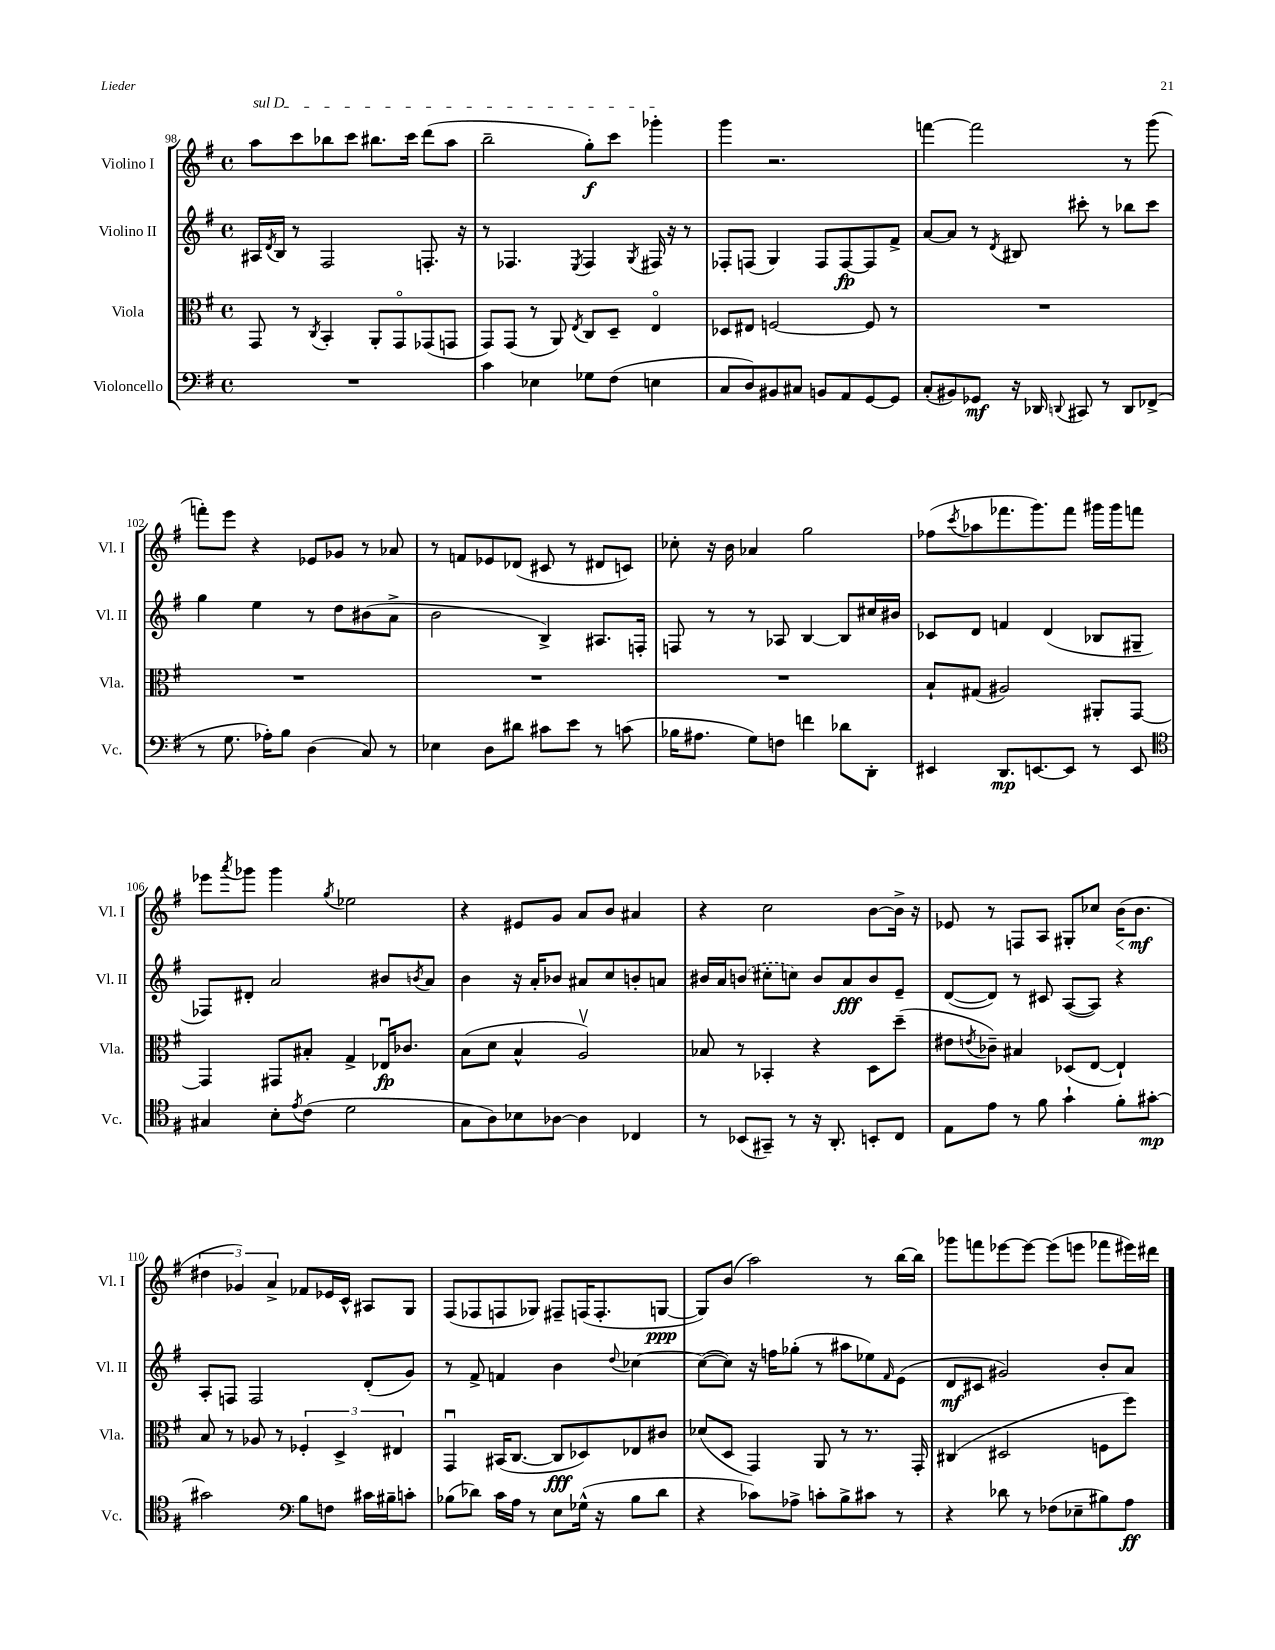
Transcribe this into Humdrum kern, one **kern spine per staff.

**kern	**kern	**kern	**kern
*staff4	*staff3	*staff2	*staff1
*clefF4	*clefC3	*clefG2	*clefG2
*k[f#]	*k[f#]	*k[f#]	*k[f#]
*M4/4	*M4/4	*M4/4	*M4/4
*met(c)	*met(c)	*met(c)	*met(c)
1r	8GG	16A#	8aa
.	.	8qd	.
.	.	16B	.
.	8r	8r	8ccc
.	8qC	.	.
.	4BB'	2F#	8bb-
.	.	.	8ccc
.	8AA'	.	8.bb#
.	8GGo	.	.
.	.	.	16ccc
.	(8GG-	8.F'	(8ddd
.	8GG	.	8aa
.	.	16r	.
=	=	=	=
4c	8GG)	8r	2bb~
.	(8GG	4.F-	.
4E-	8r	.	.
.	8AA)	.	.
.	8qE	8qE	.
8G-	8C	4F-	8gg')
(8F#	8D~	.	8ccc
.	.	8qG	.
4E	4Eo	16F#	4ggg-'
.	.	16r	.
.	.	8r	.
=	=	=	=
8C	8D-	8F-'	4ggg
8D)	8E#	(8F	.
8BB#	[2F	4G)	2.r
8C#	.	.	.
8BB	.	8F	.
8AA	.	[8F	.
[8GG	8F]	8F]	.
8GG]	8r	8f#^	.
=	=	=	=
(8C'	1r	[8a	[4fff
8BB#)	.	8a]	.
8GG-	.	8r	2fff]
.	.	8qd	.
16r	.	8B#	.
16DD-	.	.	.
8qqDD	.	.	.
8CC#	.	8ccc#'	.
8r	.	8r	.
8DD	.	8bb-	8r
(8FF-^	.	8ccc#	(8ggg
=	=	=	=
8r	1r	4gg	8fff')
8.G	.	.	8eee
.	.	4ee	4r
16A-')	.	.	.
8B	.	.	.
(4D	.	8r	8e-
.	.	8dd	8g-
8C)	.	(8b#	8r
8r	.	8a^	8a-
=	=	=	=
4E-	1r	2b	8r
.	.	.	8f
8D	.	.	8e-
8d#	.	.	(8d-
8c#	.	4B^)	8c#
8e	.	.	8r
8r	.	8.A#	8d#
(8c	.	.	8c)
.	.	16F'	.
=	=	=	=
16B-	1r	8F	8cc-'
8.A#	.	.	.
.	.	8r	16r
.	.	.	16b
8G)	.	8r	4a-
8F	.	8A-	.
4f	.	[4B	2gg
8d-	.	8B]	.
8DD'	.	16cc#	.
.	.	16b#	.
=	=	=	=
4EE#	8B`	8c-	(8ff-
.	.	.	8qccc
.	(8G#	8d	8aa-
8.DD	2A#)	4f	8.fff-
[8.EE	.	.	8.ggg)
.	.	(4d	.
8EE]	.	.	8fff-
8r	8AA#'	8B-	16ggg#
.	.	.	16ggg#
8EE	[8GG	8G#~	8fff
=	=	=	=
*clefC4	*	*	*
4G#	4GG]	8F-)	8eee-
.	.	.	8qaaa
.	.	8d#'	8ggg-
8B'	8GG#	2a	4ggg-
8qe	.	.	.
(8c	8B#'	.	.
.	.	.	8qgg
2d	4G^	.	2ee-
.	16E-u	8b#	.
.	8.c-	.	.
.	.	8qb	.
.	.	8a	.
=	=	=	=
8G	(8B	4b	4r
8A)	8d	.	.
8B-	4B^^	16r	8e#
.	.	16a'	.
[8A-	.	8b-	8g
4A-]	2Av)	8a#	8a
.	.	8cc	8b
4C-	.	8b'	4a#
.	.	8a	.
=	=	=	=
8r	8B-	16b#	4r
.	.	16a	.
(8BB-	8r	(8b	.
8GG#~)	4BB-'	8cc#'	2cc
8r	.	8cc)	.
16r	4r	8b	.
8.AA'	.	.	.
.	.	8a	.
8BB'	8D	8b	[8b
8C	(8dd~	8e~	16b^]
.	.	.	16r
=	=	=	=
8E	8e#	([8d	8e-
.	8qe	.	.
8e	8c-~)	8d])	8r
8r	4B#	8r	8F
8f#	.	8c#	8A
4g`	(8D-	([8A	8G#'
.	[8E	8A])	8cc-
8f#'	4E`])	4r	(16b
.	.	.	8.b
[8g#'	.	.	.
=	=	=	=
2g#]	8B	8A'	6dd#
.	8r	8F	.
.	.	.	6g-)
.	8A-	2F	.
.	.	.	6a^
.	8r	.	.
*clefF4	*	*	*
8B	6F-'	.	8f-
8F	.	.	16e-
.	6D^	.	.
.	.	.	16c^^
16c#	.	(8d'	8A#
16B#~	.	.	.
.	6E#	.	.
8c'	.	8g)	8G
=	=	=	=
(8B-	4GGu	8r	(8F#
8d-)	.	8f#^	8F-
16c	(16BB#	4f	8F
16A	[8.C	.	.
8r	.	.	8G-)
8E	8C]	4b	8F#~
(16G-^^	8D-)	.	(16F
16r	.	.	8.F'
.	.	8qqdd	.
8B-	8E-	[4cc-	.
8d-	8c#	.	[8G
=	=	=	=
4r	(8d-	(8cc-_	8G])
.	8D	8cc-])	(8b
8c-)	4GG)	16r	2aa)
.	.	16ff	.
8A-^	.	(8gg-'	.
8c'	8AA	8r	.
8B^	8r	8aa#	.
8c#	8.r	8ee-)	8r
.	.	16qqf#	.
8r	.	(8e	[16bb
.	16GG'	.	16bb]
=	=	=	=
4r	(4C#	8d	8ggg-
.	.	8c#	8fff
8d-	2D#	2g#)	[8eee-
8r	.	.	8eee-_
(8F-	.	.	(8eee-]
8E-~	.	.	8eee
8B#)	8F	8b'	8fff-
8A	8ff#)	8a	16eee#)
.	.	.	16ddd#
==	==	==	==
*-	*-	*-	*-
